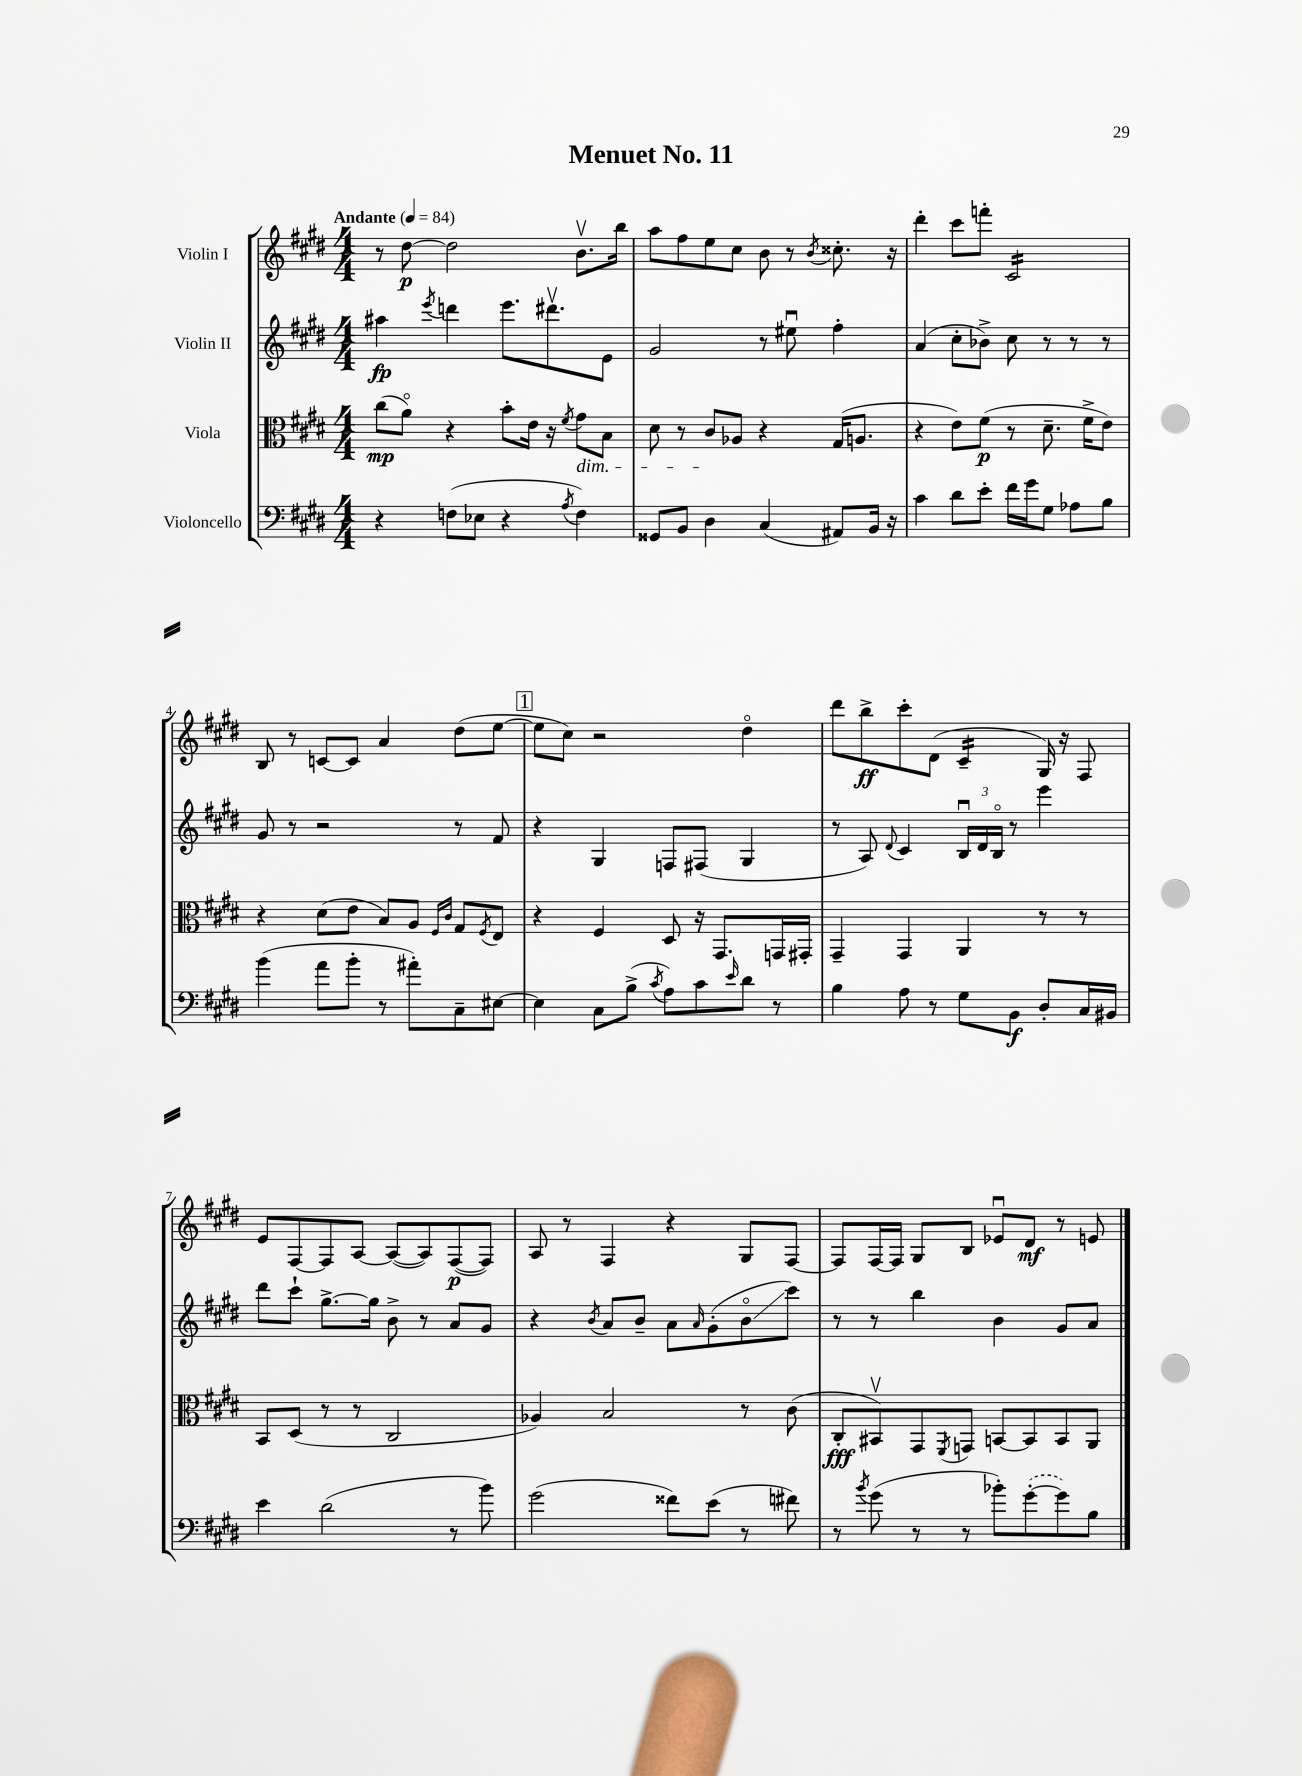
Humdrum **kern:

**kern	**kern	**kern	**kern
*staff4	*staff3	*staff2	*staff1
*clefF4	*clefC3	*clefG2	*clefG2
*k[f#c#g#d#]	*k[f#c#g#d#]	*k[f#c#g#d#]	*k[f#c#g#d#]
*M4/4	*M4/4	*M4/4	*M4/4
*MM84	*MM84	*MM84	*MM84
4r	(8cc#\L	4aa#\	8r
.	8ao\J)	.	[8dd#\
.	.	8qeee/	.
(8F\L	4r	4ddd\	2dd#\]
8E-\J	.	.	.
4r	8b'\L	8.eee\L	.
.	16e\Jk	.	.
.	16r	8.ddd#v\	.
8qA/	8qf#/	.	.
4F\)	8g#\L	.	8.bv\L
.	8B\J	8e\J	.
.	.	.	16bb\Jk
=	=	=	=
8GG##/L	8d#\	2g#/	8aa\L
8BB/J	8r	.	8ff#\
4D#\	8c#/L	.	8ee\
.	8A-/J	.	8cc#\J
(4C#/	4r	8r	8b\
.	.	8ee#u\	8r
.	.	.	8qb/
8AA#/L)	(16G#/LK	4ff#'\	8.cc##'\
.	8.A/J	.	.
16BB/Jk	.	.	.
16r	.	.	16r
=	=	=	=
4c#\	4r	(4a/	4ddd#'\
8d#\L	8e\L)	8cc#'\L	8ccc#\L
8e'\J	(8f#\J	8b-^\J)	8fff'\J
16f#\LL	8r	8cc#\	2c#/
16g#\J	.	.	.
8G#\J	8.d#~\	8r	.
8A-\L	.	8r	.
.	16f#^\LK	.	.
8B\J	8e\J)	8r	.
=	=	=	=
(4b\	4r	8g#/	8B/
.	.	8r	8r
8a\L	(8d#\L	2r	[8c/L
8b'\J	8e\J	.	8c/]J
8r	8B/L)	.	4a/
8a#'\L)	8A/J	.	.
.	16qqF#/LL	.	.
.	16qqc#/JJ	.	.
8C#~\	8G#/L	8r	(8dd#\L
.	8qF#/	.	.
[8E#\J	8E/J	8f#/	[8ee\J
=	=	=	=
4E#\]	4r	4r	8ee\]L
.	.	.	8cc#\J)
8C#\L	4F#/	4G#/	2r
(8B^\J	.	.	.
8qc#/	.	.	.
8A\L)	8D#/	8F/L	.
8c#\	16r	(8F#/J	.
.	8.GG#/L	.	.
16qqe/	.	.	.
8d#\J	.	4G#/	4dd#o\
8r	16GG/L	.	.
.	16GG#'/JJ	.	.
=	=	=	=
4B\	4GG#~/	8r	8ddd#\L
.	.	8A/)	8bb^\
.	.	8qqd#/	.
8A\	4GG#/	4c#/	8ccc#'\
8r	.	.	(8d#\J
8G#\L	4AA/	24Bu/LL	4c#~/
.	.	24d#/	.
.	.	24Bo/JJ	.
8BB\J	.	8r	.
8D#'/L	8r	4eee\	16G#/)
.	.	.	16r
16C#/L	8r	.	8F#/
16BB#/JJ	.	.	.
=	=	=	=
4e\	8BB/L	8ddd#\L	8e/L
.	(8D#/J	8ccc#`\J	[8F#/
(2d#\	8r	[8.gg#^\L	8F#/]
.	8r	.	[8A/J
.	.	16gg#\]Jk	.
.	2C#/	8b^\	(8A/_L
.	.	8r	8A/])
8r	.	8a/L	([8F#/
8b\)	.	8g#/J	8F#/]J)
=	=	=	=
(2g#\	4A-/)	4r	8A/
.	.	.	8r
.	.	8qb/	.
.	2B/	8a/L	4F#/
.	.	8b~/J	.
8f##\L)	.	8a\L	4r
.	.	16qqa/	.
(8e\J	.	(8g#'\	.
8r	8r	8bo\	8G#/L
8f#\)	(8c#\	8ccc#\J)	[8F#/J
=	=	=	=
8r	8C#'/L	8r	8F#/]L
8qb/	.	.	.
(8g#\	8BB#v/)	8r	[16F#/L
.	.	.	16F#/]JJ
8r	8GG#/	4bb\	8G#/L
.	8qFF#/	.	.
8r	8GG/J	.	8B/J
8b-'\L)	[8BB/L	4b\	8e-u/L
([8g#'\	8BB/]	.	8d#/J
8g#\])	8BB/	8g#/L	8r
8B\J	8AA/J	8a/J	8e/
==	==	==	==
*-	*-	*-	*-
